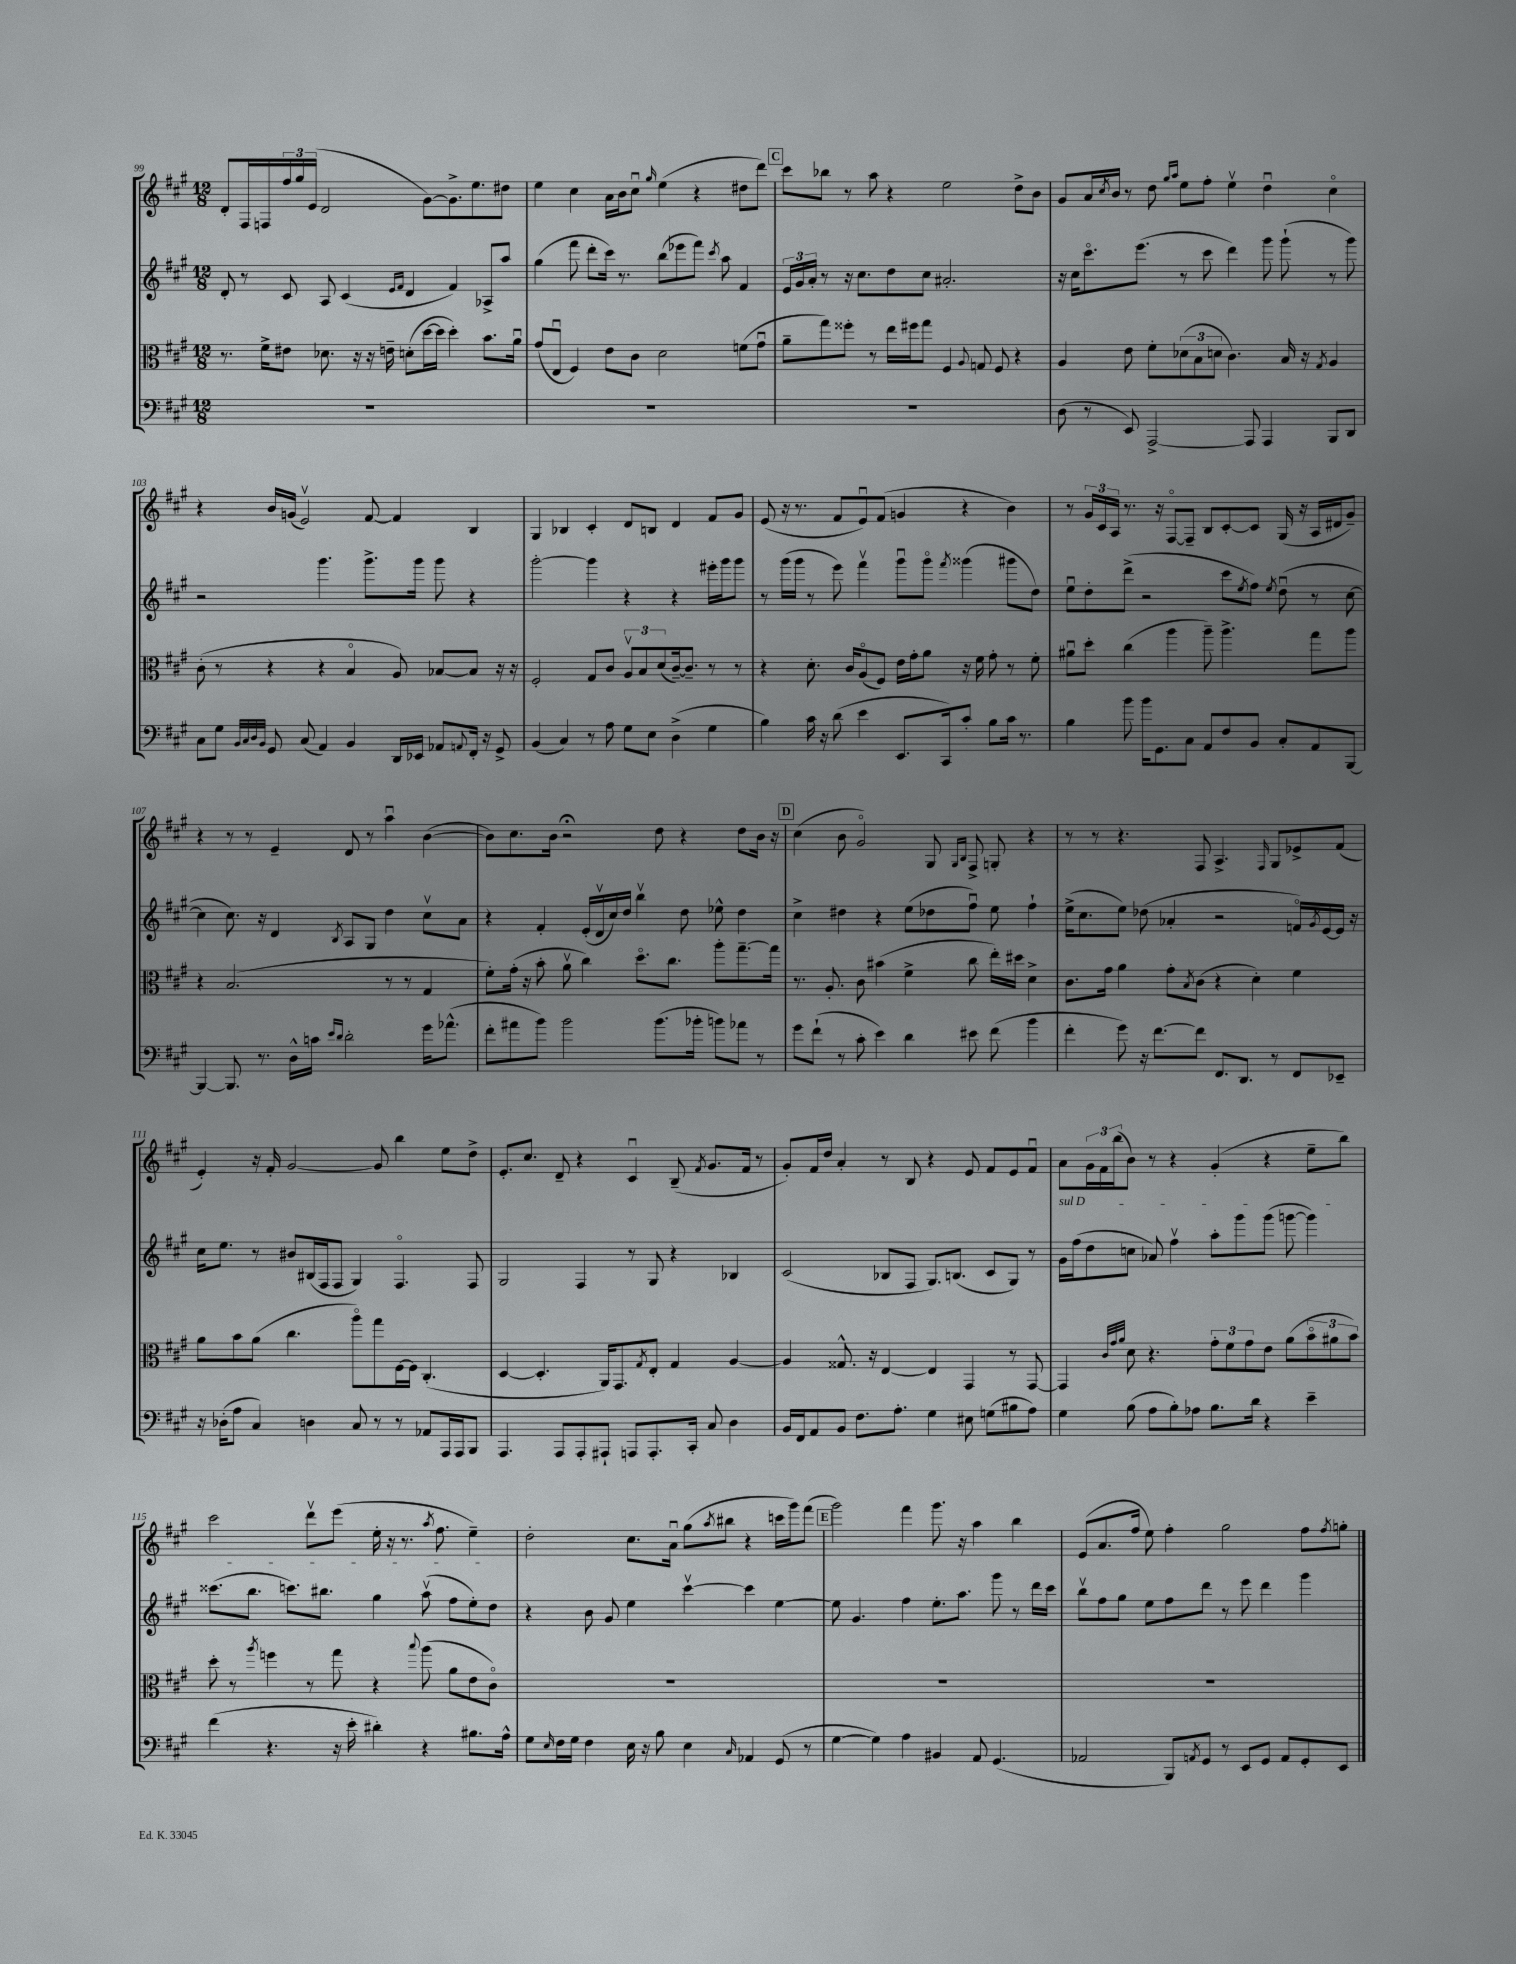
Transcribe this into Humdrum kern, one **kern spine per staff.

**kern	**kern	**kern	**kern
*staff4	*staff3	*staff2	*staff1
*clefF4	*clefC3	*clefG2	*clefG2
*k[f#c#g#]	*k[f#c#g#]	*k[f#c#g#]	*k[f#c#g#]
*M12/8	*M12/8	*M12/8	*M12/8
1.r	8.r	8d'	8d'
.	.	8r	16F#
.	16f#^	.	16F
.	8e#	8c#	24ff#
.	.	.	24gg#
.	.	.	(24e
.	8.d-	8A	2d
.	.	(4c#	.
.	16r	.	.
.	16r	.	.
.	16e~	.	.
.	.	16qqe	.
.	.	16qqf#	.
.	(8d'	4d	.
.	[16dd	.	[8g#)
.	16dd]	.	.
.	4dd')	4f#)	8.g#^]
.	.	.	8.ee
.	8.b	8A-^	.
.	.	8aa	8dd#
.	16au	.	.
=	=	=	=
1.r	(8g#	(4gg#	4ee
.	8Eu	.	.
.	4F#)	8fff#	4cc#
.	.	8ddd'	.
.	8e	16ccc#)	16a
.	.	8.r	16b
.	8c#	.	8cc#u
.	.	.	16qqgg#
.	2d	(8bb	(4ee
.	.	8eee-	.
.	.	8fff#)	4r
.	.	8qccc#	.
.	.	8aa	.
.	(8f	4f#	8dd#
.	8g#u	.	8ddd)
=	=	=	=
1.r	8a~	24e	8ccc#
.	.	24g#	.
.	.	24a'	.
.	8gg#)	8r	8bb-
.	8ff##'	16r	8r
.	.	8.cc#	.
.	8r	.	8aa
.	16ee	8dd	4r
.	16ff#	.	.
.	8gg#	8cc#	.
.	4F#	2.a#'	2ee
.	8qqA	.	.
.	8G	.	.
.	8F#	.	.
.	4r	.	8dd^
.	.	.	8b
=	=	=	=
(8D	4A	16r	8g#
.	.	16cc#	.
8r	.	8.ccc#o	16a
.	.	.	8qcc#
.	.	.	16b
8EE)	8e	.	8r
.	.	(8.eee	.
[2AAA^	8f#'	.	8dd
.	.	.	16qqgg#
.	.	.	16qqaa
.	(12d-	8r	8ee
.	12B	.	.
.	.	8ccc#	8ff#'
.	12d	.	.
.	4.c#)	4ddd)	4eev
8AAA]	.	.	.
4AAA	.	8ggg#	4ddu
.	16B	(8ggg#`	.
.	16r	.	.
.	8qG#	.	.
8BBB	4A	8r	4cc#o
8DD	.	8ggg#)	.
=	=	=	=
8C#	(8c#'	2r	4r
8G#	8r	.	.
32qqBB	.	.	.
32qqC#	.	.	.
32qqD	.	.	.
32qqBB	.	.	.
8GG#	4r	.	16b
.	.	.	(16g
(8C#	.	.	2ev)
4AA)	4r	4.ggg#	.
4BB	4Bo	.	.
.	.	8.ggg#^	[8f#
16DD	8A)	.	4f#]
16EE-	.	16ggg#	.
8AA-	[8B-	8ggg#	.
8qqAA	.	.	.
16FF#'	8B-]	4r	4B
16r	.	.	.
8GG#^	16r	.	.
.	16r	.	.
=	=	=	=
(4BB	2F#'	[2ggg#'	4G#
4C#)	.	.	4B-
8r	8G#	4ggg#]	4c#'
8A	8c#	.	.
8G#	12Av	4r	8d
.	12B	.	.
8E	.	.	8B
.	(12d	.	.
(4D^	[16c#~)	4r	4d
.	8.c#~]	.	.
4G#	8r	16eee#'	8f#
.	.	16ggg#	.
.	8r	8ggg#	8g#
=	=	=	=
4B)	4r	8r	(8e
.	.	(16ggg#	16r
.	.	16ggg#	8.r
16c#	8.d'	8r	.
16r	.	.	.
(8d	.	8eee)	8f#
.	16c#	.	.
4e	(8Ao	4fff#v	8eu)
.	8F#)	.	(8f#
8.EE	16e	8ggg#u	4g
.	16g#'	.	.
.	8a	8ggg#o	.
16CC#)	.	.	.
.	.	8qfff#	.
8c#'	16r	(4ggg##	4r
.	16f#	.	.
8B	8g#'	.	.
16c#	8r	8ggg#	4b)
8.r	.	.	.
.	8f#'	8dd)	.
=	=	=	=
4B	8a#u	8eeu	8r
.	8dd'	8dd'	24g#
.	.	.	24c#
.	.	.	24A
8b	(4cc#	(8ddd^	8.r
16b	.	2r	.
8.GG#	.	.	16r
.	4aa	.	[8F#o
8C#	.	.	8F#~]
8AA	8aa~)	.	8B
8F#	4.aa^	8ccc#	[8c#'
.	.	8qee	.
8BB	.	8ff#)	8c#]
.	.	8qee	.
8C#'	.	(8ddu	(16G#
.	.	.	16r
8AA	8gg#	8r	16A
.	.	.	16d#
[8BBB	8aa	[8cc#	8g#~)
=	=	=	=
4BBB_	4r	4cc#]	4r
8.BBB]	(2.B	8.cc#)	8r
.	.	.	8r
8.r	.	16r	.
.	.	4d	4e~
16D^^	.	.	.
16c	.	.	.
16qqe	.	.	.
16qqd	.	8qB	.
2d'	.	8A	8d
.	.	8G#	8r
.	8r	4dd	4aau
.	8r	.	.
16g#	4G#	8cc#v	([4b
(8.a-^^	.	.	.
.	.	8a	.
=	=	=	=
8f#'	8f#')	4r	8b])
8a#	(16g#'	.	8.cc#
.	16r	.	.
8b)	8b'	4f#'	.
.	.	.	16b
2b	8av	.	2r;
.	4cc#)	(16e'	.
.	.	16dv	.
.	.	16cc#)	.
.	.	16dd	.
.	8.ddo	4bbv	.
(8.b	.	.	8dd
.	8.cc#	.	.
.	.	8dd	4r
16b-'	.	.	.
8b)	8aa'	8ee-^^	.
8a-	[8.gg#~	4dd	8dd
8r	.	.	16b
.	16gg#]	.	16r
=	=	=	=
8g#	8.r	4cc#^	(4cc#
(8f#`	.	.	.
.	8.A'	.	.
8r	.	4dd#	8b
8c#'	8c#	.	2g#o)
4e)	(4b#	4r	.
4d	4f#^	(8ee	.
.	.	8dd-	8G#
.	.	.	16qqG#
.	.	.	16qqB
8e#	8cc#	8ff#u)	8F#^
(8f#	16ee')	8ee	8G'
.	16dd#	.	.
4b	4d^	4ff#`	4r
=	=	=	=
4f#'	8.c#	(16ee^	8r
.	.	8.cc#	.
.	.	.	8r
.	16g#	.	.
8g#)	4a	8ee)	4.r
16r	.	(8dd-	.
[8.f#	.	.	.
.	8g#'	4a-'	.
.	8qB	.	.
8f#]	(8c#	.	8F#
8.FF#	4r	2r	4.A^
8.DD	.	.	.
.	4d')	.	.
.	.	.	16qqF#
8r	.	.	8G#
8FF#	4f#	16fo)	8e-^
.	.	8qg#	.
.	.	[16e	.
8EE-~	.	16e]	(8f#
.	.	16r	.
=	=	=	=
16r	8a	16cc#	4e')
(16D-'	.	8.ee	.
8A	8b	.	.
4C#)	(8a	8r	16r
.	.	.	16f#'
.	4.cc#	8b#	[2g#
4D	.	(16B#	.
.	.	16F#	.
.	.	8F#	.
8C#	8aao)	4G#)	.
8r	8gg#	.	8g#]
8r	[16F#	4.F#o	4bb
.	16F#]	.	.
8AA-	(4.C#'	.	.
16AAA	.	.	8ee
16AAA	.	.	.
8BBB	.	8F#	8dd^
=	=	=	=
4.AAA	[4D	2G#	8.e'
.	.	.	8.cc#
.	4.D']	.	.
8AAA	.	.	8d~
8AAA'	.	4F#	4r
8AAA#`	16AA)	.	.
.	8.GG#	.	.
8AAA	.	8r	4c#u
.	8qG#	.	.
8.AAA'	8E'	8G#	.
.	4G#	4r	(8B~
16CC#'	.	.	.
.	.	.	8qf#
8C#	.	.	8.g#
4D	[4A	4B-	.
.	.	.	16f#
.	.	.	8r
=	=	=	=
16BB	4A]	(2c#	8g#')
16FF#	.	.	.
8AA	.	.	16f#
.	.	.	16dd
8BB	8.G##^^	.	4a'
8.F#	.	.	.
.	16r	.	.
.	[4E	8B-	8r
8.A'	.	.	.
.	.	8F#	8B
4G#	4E]	8.G#)	4r
.	.	(8.B	.
8E#	4GG#	.	8e
(8G	.	8c#	8f#
8B#	8r	8G#)	8e
8A)	[8GG#	8r	8f#u
=	=	=	=
4G#	4GG#]	16g#	8a
.	.	(16ff#	.
.	.	8dd	24g#
.	.	.	24f#
.	.	.	(24bb
.	32qqc#	.	.
.	32qqg#	.	.
.	32qqa	.	.
(8B	8d	8cc	8b)
8A	4.r	8a-)	8r
8B')	.	4ff#v	4r
8A-	.	.	.
8.B	12g#'	8aa'	(4g#'
.	12f#	.	.
.	.	8ggg#	.
.	12g#	.	.
16d	.	.	.
4r	8e	(8ggg#	4r
.	(8a	[8ggg	.
4e~	12bo	4ggg])	8ee~
.	12a#	.	.
.	.	.	8bb)
.	12b)	.	.
=	=	=	=
(4f#	8dd'	(8.ccc##	2ccc#
.	8r	.	.
.	.	8.bb	.
.	8qaa	.	.
4.r	4ff	.	.
.	.	8.ccc)	.
.	8r	.	8dddv
.	.	8.bb#	.
16r	8gg#	.	(8eee
16e'	.	.	.
4d#')	4r	4gg#	16ee'
.	.	.	16r
.	.	.	8.r
.	8qqbb	.	.
4r	(8aa	(8aav	.
.	.	.	8qaa
.	.	.	8.ff#
.	8a	8ff#	.
8.B#	8e	8ee')	4ee~)
.	8c#o)	8dd	.
16A^^	.	.	.
=	=	=	=
8G#	1.r	4r	2dd'
16qqE	.	.	.
16F#	.	.	.
16G#	.	.	.
4F#	.	8b	.
.	.	8g#	.
16E	.	4ee	8.cc#
16r	.	.	.
8B	.	.	.
.	.	.	16au
4E	.	[4ccc#v	(8gg#
.	.	.	8qaa
.	.	.	8bb#
16qqC#	.	.	.
4AA-	.	4ccc#]	4r
(8GG#	.	[4ee	16ccc
.	.	.	16ggg#)
8r	.	.	(8fff#
=	=	=	=
[4G#	1.r	8ee]	2ggg#)
.	.	4.g#	.
4G#])	.	.	.
4A	.	4ff#	4fff#
4BB#	.	8.ee'	8.ggg#
.	.	8.aa	16r
8AA	.	.	4aa
(4.GG#	.	8ggg#	.
.	.	8r	4bb
.	.	16ddd	.
.	.	16ccc#	.
=	=	=	=
2AA-	1.r	8bbv	(8e
.	.	8ff#	8.a
.	.	8gg#	.
.	.	.	16ff#
.	.	8ee	8ee)
8BBB)	.	8ff#	4ff#'
8qAA	.	.	.
8GG#	.	8ddd	.
8r	.	8r	2gg#
8EE	.	8eee	.
8GG#	.	4ddd	.
8AA	.	.	.
8GG#'	.	4ggg#	8ff#
.	.	.	8qff#
8EE	.	.	8gg'
==	==	==	==
*-	*-	*-	*-
